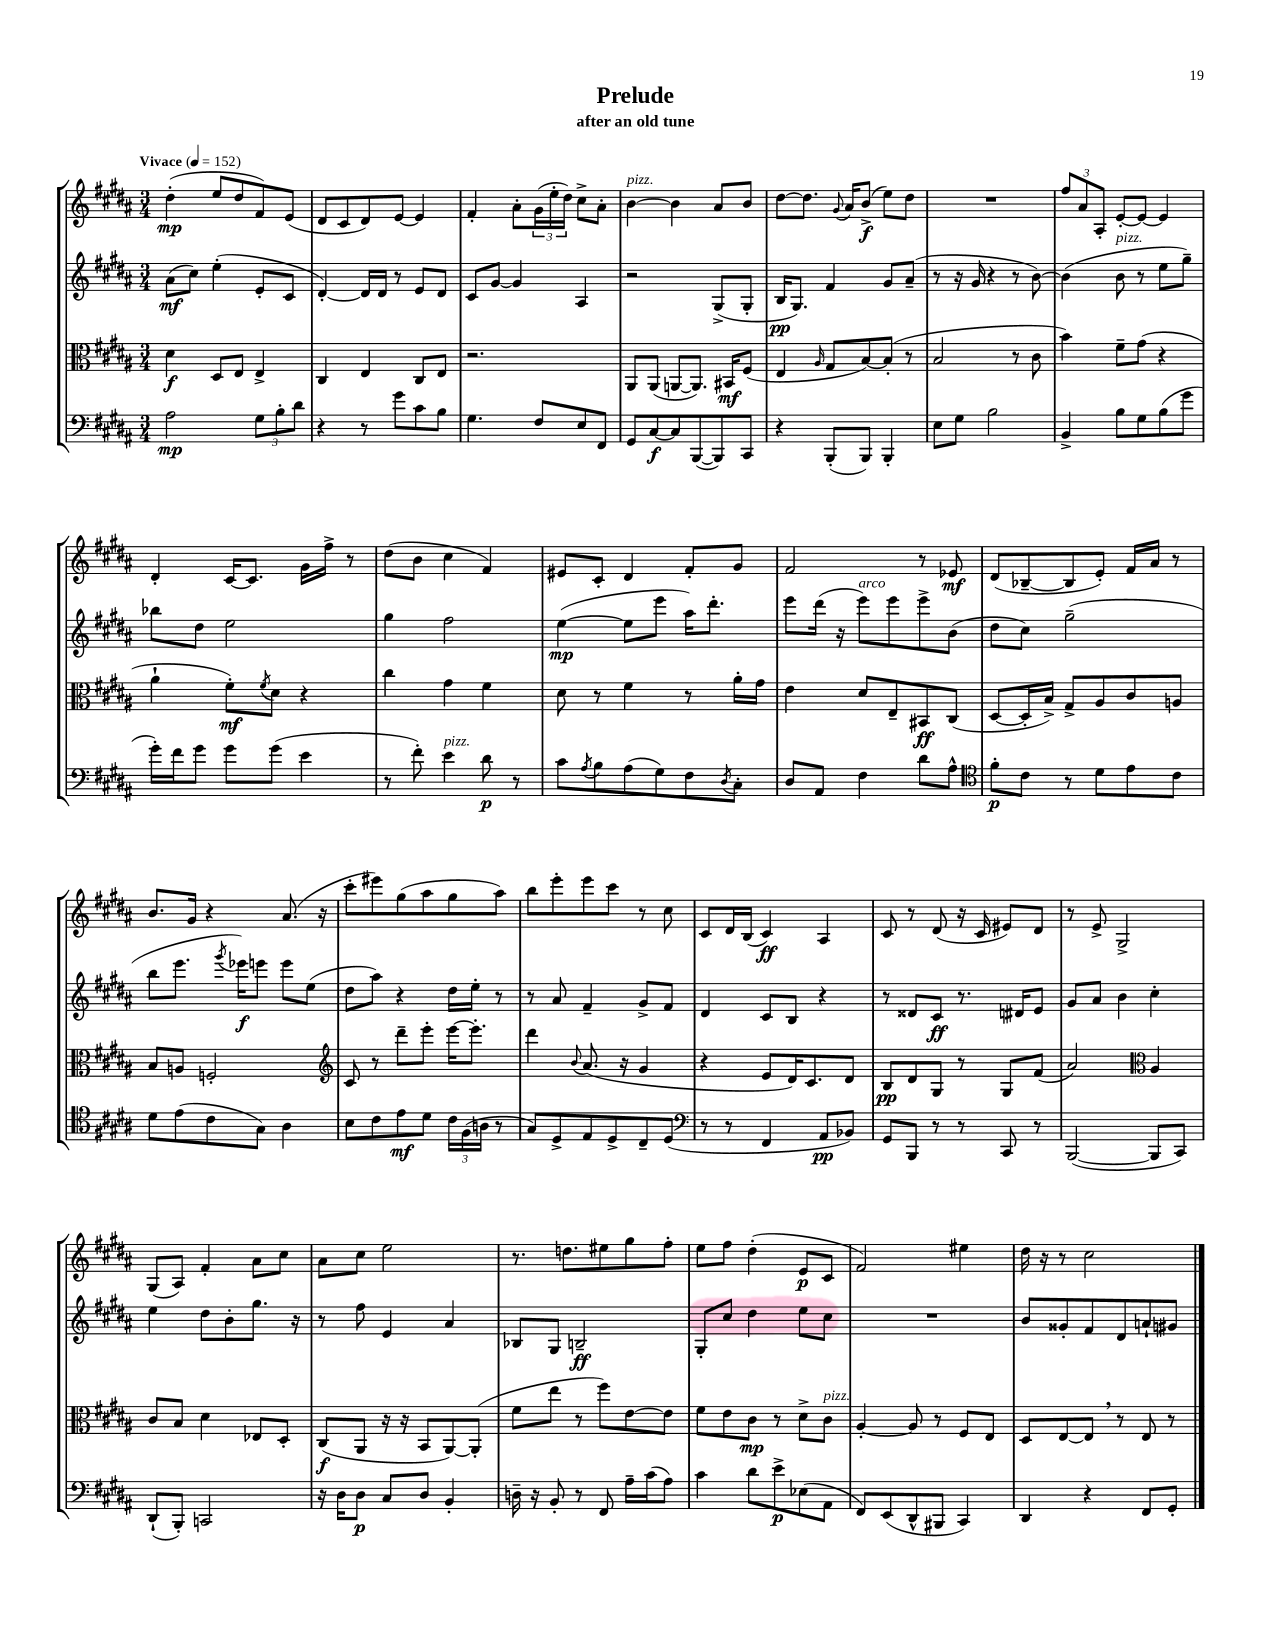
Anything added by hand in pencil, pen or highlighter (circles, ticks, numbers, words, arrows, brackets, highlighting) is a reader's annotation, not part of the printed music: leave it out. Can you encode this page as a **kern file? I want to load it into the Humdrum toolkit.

**kern	**dynam	**kern	**dynam	**kern	**dynam	**kern	**dynam
*part4	*part4	*part3	*part3	*part2	*part2	*part1	*part1
*staff4	*staff4	*staff3	*staff3	*staff2	*staff2	*staff1	*staff1
*clefF4	*	*clefC3	*	*clefG2	*	*clefG2	*
*k[f#c#g#d#a#]	*	*k[f#c#g#d#a#]	*	*k[f#c#g#d#a#]	*	*k[f#c#g#d#a#]	*
*M3/4	*	*M3/4	*	*M3/4	*	*M3/4	*
*MM152	*	*MM152	*	*MM152	*	*MM152	*
=1	=1	=1	=1	=1	=1	=1	=1
!	!	!	!	!	!	!LO:TX:a:B:t=Vivace	!
2A#\	mp	4d#\	f	(8a#\L	mf	(4dd#'\	mp
.	.	.	.	8cc#\J)	.	.	.
.	.	8D#/L	.	(4ee'\	.	8ee/L	.
.	.	8E/J	.	.	.	8dd#/	.
12G#\L	.	4E^/	.	8e'/L	.	8f#/)	.
12B'\	.	.	.	.	.	.	.
.	.	.	.	8c#/J	.	(8e/J	.
12d#\J	.	.	.	.	.	.	.
=2	=2	=2	=2	=2	=2	=2	=2
4r	.	4C#/	.	[4d#'/)	.	8d#/L	.
.	.	.	.	.	.	8c#/	.
8r	.	4E/	.	16d#/LL]	.	8d#/)	.
.	.	.	.	16d#/JJ	.	.	.
8g#\L	.	.	.	8r	.	[8e/J	.
8c#\	.	8C#/L	.	8e/L	.	4e/]	.
8B\J	.	8E/J	.	8d#/J	.	.	.
=3	=3	=3	=3	=3	=3	=3	=3
4.G#\	.	2.r	.	8c#/L	.	4f#'/	.
.	.	.	.	[8g#/J	.	.	.
.	.	.	.	4g#/]	.	8a#'\L	.
8F#/L	.	.	.	.	.	(24g#\L	.
.	.	.	.	.	.	24ee'\	.
.	.	.	.	.	.	24dd#\JJ)	.
8E/	.	.	.	4A#/	.	8cc#^\L	.
8FF#/J	.	.	.	.	.	8a#'\J	.
=4	=4	=4	=4	=4	=4	=4	=4
!	!	!	!	!	!	!LO:TX:a:i:t=pizz.	!
8GG#/L	.	8AA#/L	.	2r	.	[4b\	.
[8C#/	f	(8AA#/J	.	.	.	.	.
8C#/]	.	[8AAn/L	.	.	.	4b\]	.
([8BBB/	.	8.AA/J])	.	.	.	.	.
8BBB/])	.	.	.	(8G#^/L	.	8a#/L	.
.	.	16BB#X/KL	mf	.	.	.	.
8CC#/J	.	(8F#/J	.	8G#'/J	.	8b/J	.
=5	=5	=5	=5	=5	=5	=5	=5
4r	.	4E/	.	16B/KL	pp	[8dd#\L	.
.	.	.	.	8.G#/J)	.	.	.
.	.	.	.	.	.	8.dd#\J]	.
.	.	16qqA#/	.	.	.	.	.
(8BBB'/L	.	8G#/L	.	4f#/	.	.	.
.	.	.	.	.	.	8qqg#/	.
.	.	.	.	.	.	16a#/KL	.
8BBB/J)	.	[8B/)	.	.	.	(8b^/J	f
4BBB'/	.	(8B'/J]	.	8g#/L	.	8ee\L)	.
.	.	8r	.	(8a#~/J	.	8dd#\J	.
=6	=6	=6	=6	=6	=6	=6	=6
8E\L	.	2B/	.	8r	.	2.r	.
8G#\J	.	.	.	16r	.	.	.
.	.	.	.	16g#/	.	.	.
2B\	.	.	.	4r	.	.	.
.	.	8r	.	8r	.	.	.
.	.	8c#\	.	[8b\)	.	.	.
=7	=7	=7	=7	=7	=7	=7	=7
4BB^/	.	4b\)	.	(4b\]	.	12ff#/L	.
.	.	.	.	.	.	12a#/	.
.	.	.	.	.	.	12A#'/J	.
!	!	!	!	!LO:TX:a:i:t=pizz.	!	!	!
8B\L	.	8f#~\L	.	8b\	.	[8e'/L	.
8G#\	.	(8g#\J	.	8r	.	8e/J_	.
(8B\	.	4r	.	8ee\L	.	4e/]	.
8g#\J	.	.	.	8gg#~\J)	.	.	.
!!LO:LB:g=z
=8	=8	=8	=8	=8	=8	=8	=8
16g#'\LL)	.	4a#`\	.	8bb-X\L	.	4d#'/	.
16f#\J	.	.	.	.	.	.	.
8g#\J	.	.	.	8dd#\J	.	.	.
8g#\L	.	8f#'\L)	mf	2ee\	.	[16c#/KL	.
.	.	.	.	.	.	8.c#/J]	.
.	.	8qf#/	.	.	.	.	.
(8g#\J	.	8d#\J	.	.	.	.	.
4e\	.	4r	.	.	.	16g#\LL	.
.	.	.	.	.	.	16ff#^\JJ	.
.	.	.	.	.	.	8r	.
=9	=9	=9	=9	=9	=9	=9	=9
8r	.	4cc#\	.	4gg#\	.	(8dd#\L	.
8f#'\)	.	.	.	.	.	8b\J	.
!LO:TX:a:i:t=pizz.	!	!	!	!	!	!	!
4e\	.	4g#\	.	2ff#\	.	4cc#\	.
8d#\	p	4f#\	.	.	.	4f#/)	.
8r	.	.	.	.	.	.	.
=10	=10	=10	=10	=10	=10	=10	=10
8c#\L	.	8d#\	.	([4ee\	mp	8e#X/L	.
8qA#/	.	.	.	.	.	.	.
8B\	.	8r	.	.	.	8c#'/J	.
(8A#\	.	4f#\	.	8ee\L]	.	4d#/	.
8G#\)	.	.	.	8eee\J	.	.	.
8F#\	.	8r	.	16aa#\KL)	.	8f#'/L	.
.	.	.	.	8.ddd#'\J	.	.	.
8qD#/	.	.	.	.	.	.	.
8C#'\J	.	16a#'\LL	.	.	.	8g#/J	.
.	.	16g#\JJ	.	.	.	.	.
=11	=11	=11	=11	=11	=11	=11	=11
8D#/L	.	4e\	.	8eee\L	.	2f#/	.
8AA#/J	.	.	.	(16ddd#\Jk	.	.	.
.	.	.	.	16r	.	.	.
!	!	!	!	!LO:TX:a:i:t=arco	!	!	!
4F#\	.	8d#/L	.	8eee\L)	.	.	.
.	.	8E~/	.	8eee\	.	.	.
8d#\L	.	8BB#X/	ff	8eee^\	.	8r	.
8A#^^\J	.	(8C#/J	.	(8b\J	.	8e-X/	mf
=12	=12	=12	=12	=12	=12	=12	=12
*clefC4	*	*	*	*	*	*	*
8f#'\L	p	[8D#/L	.	8dd#\L	.	(8d#/L	.
8c#\J	.	16D#'/L]	.	8cc#\J)	.	[8B-X~/	.
.	.	16B^/JJ)	.	.	.	.	.
8r	.	8G#^/L	.	(2gg#~\	.	8B-/]	.
8d#\L	.	8A#/	.	.	.	8e'/J)	.
8e\	.	8c#/	.	.	.	16f#/LL	.
.	.	.	.	.	.	16a#/JJ	.
8c#\J	.	8An/J	.	.	.	8r	.
!!LO:LB:g=z
=13	=13	=13	=13	=13	=13	=13	=13
8d#\L	.	8B/L	.	8bb\L	.	8.b/L	.
(8e\	.	8An/J	.	8.eee\J	.	.	.
.	.	.	.	.	.	16g#/Jk	.
8c#\	.	2Fn'/	.	.	.	4r	.
.	.	.	.	8qggg#/	.	.	.
.	.	.	.	16eee-X\KL)	f	.	.
8G#\J)	.	.	.	8eeen\J	.	.	.
4A#\	.	.	.	8eee\L	.	(8.a#/	.
.	.	.	.	(8ee\J	.	.	.
.	.	.	.	.	.	16r	.
=14	=14	=14	=14	=14	=14	=14	=14
*	*	*clefG2	*	*	*	*	*
8B\L	.	8c#/	.	8dd#\L	.	8ccc#'\L	.
8c#\	.	8r	.	8aa#\J)	.	8eee#X\)	.
8e\	mf	8ddd#~\L	.	4r	.	(8gg#\	.
8d#\J	.	8eee'\J	.	.	.	8aa#\	.
24c#\LL	.	[16eee\KL	.	16dd#\LL	.	8gg#\	.
(24F#\	.	.	.	.	.	.	.
.	.	8.eee'\J]	.	16ee'\JJ	.	.	.
24An\JJ	.	.	.	.	.	.	.
8r	.	.	.	8r	.	8aa#\J)	.
=15	=15	=15	=15	=15	=15	=15	=15
8G#/L)	.	4ddd#\	.	8r	.	8bb\L	.
8D#^/	.	.	.	8a#/	.	8eee'\	.
.	.	8qqb/	.	.	.	.	.
8E/	.	(8.a#/	.	4f#~/	.	8eee\	.
8D#^/	.	.	.	.	.	8ccc#\J	.
.	.	16r	.	.	.	.	.
8C#~/	.	4g#/	.	8g#^/L	.	8r	.
(8D#/J	.	.	.	8f#/J	.	8cc#\	.
=16	=16	=16	=16	=16	=16	=16	=16
*clefF4	*	*	*	*	*	*	*
8r	.	4r	.	4d#/	.	8c#/L	.
8r	.	.	.	.	.	16d#/L	.
.	.	.	.	.	.	(16B/JJ	.
4FF#/	.	8e/L	.	8c#/L	.	4c#/)	ff
.	.	16d#/K)	.	8B/J	.	.	.
.	.	8.c#/	.	.	.	.	.
8AA#/L	pp	.	.	4r	.	4A#/	.
8BB-X/J)	.	8d#/J	.	.	.	.	.
=17	=17	=17	=17	=17	=17	=17	=17
8GG#/L	.	8B/L	pp	8r	.	8c#/	.
8BBB/J	.	8d#/	.	8d##X/L	.	8r	.
8r	.	8G#/J	.	8c#/J	ff	(8d#/	.
8r	.	8r	.	8.r	.	16r	.
.	.	.	.	.	.	16c#/	.
8CC#/	.	8G#/L	.	.	.	8e#X/L)	.
.	.	.	.	16d#X/KL	.	.	.
8r	.	(8f#/J	.	8e/J	.	8d#/J	.
=18	=18	=18	=18	=18	=18	=18	=18
([2BBB/	.	2a#/)	.	8g#/L	.	8r	.
.	.	.	.	8a#/J	.	8e^/	.
.	.	.	.	4b\	.	2G#^/	.
*	*	*clefC3	*	*	*	*	*
8BBB/L]	.	4A#/	.	4cc#'\	.	.	.
8CC#/J)	.	.	.	.	.	.	.
!!LO:LB:g=z
=19	=19	=19	=19	=19	=19	=19	=19
(8DD#`/L	.	8c#/L	.	4ee\	.	(8G#/L	.
8BBB'/J)	.	8B/J	.	.	.	8A#/J)	.
2CCn/	.	4d#\	.	8dd#\L	.	4f#'/	.
.	.	.	.	8b'\	.	.	.
.	.	8E-X/L	.	8.gg#\J	.	8a#\L	.
.	.	8D#'/J	.	.	.	8cc#\J	.
.	.	.	.	16r	.	.	.
=20	=20	=20	=20	=20	=20	=20	=20
16r	.	(8C#/L	f	8r	.	8a#\L	.
16D#\KL	.	.	.	.	.	.	.
8D#\J	p	8AA#/J	.	8ff#\	.	8cc#\J	.
8C#/L	.	16r	.	4e/	.	2ee\	.
.	.	16r	.	.	.	.	.
8D#/J	.	8BB/L	.	.	.	.	.
4BB'/	.	[8AA#/)	.	4a#/	.	.	.
.	.	(8AA#'/J]	.	.	.	.	.
=21	=21	=21	=21	=21	=21	=21	=21
16Dn~\	.	8f#\L	.	8B-X/L	.	8.r	.
16r	.	.	.	.	.	.	.
8BB'/	.	8ee\J	.	8G#/J	.	.	.
.	.	.	.	.	.	8.ddn\L	.
8r	.	8r	.	2Bn~/	ff	.	.
8FF#/	.	8ff#\L)	.	.	.	8ee#X\	.
16A#~\LL	.	[8e\	.	.	.	8gg#\	.
(16c#\J	.	.	.	.	.	.	.
8A#\J)	.	8e\J]	.	.	.	8ff#'\J	.
=22	=22	=22	=22	=22	=22	=22	=22
4c#\	.	8f#\L	.	8G#'/L	.	8ee\L	.
.	.	8e\	.	8cc#/J	.	8ff#\J	.
8d#\L	.	8c#\J	mp	4dd#\	.	(4dd#'\	.
8e^\	p	8r	.	.	.	.	.
(8E-X\	.	8d#^\L	.	8ee\L	.	8e/L	p
!	!	!LO:TX:a:i:t=pizz.	!	!	!	!	!
8AA#\J	.	8c#\J	.	8cc#\J	.	8c#/J	.
=23	=23	=23	=23	=23	=23	=23	=23
8FF#/L)	.	[4A#'/	.	2.r	.	2f#/)	.
(8EE/	.	.	.	.	.	.	.
8DD#^^/	.	8A#/]	.	.	.	.	.
8BBB#X/J	.	8r	.	.	.	.	.
4CC#/)	.	8F#/L	.	.	.	4ee#X\	.
.	.	8E/J	.	.	.	.	.
=24	=24	=24	=24	=24	=24	=24	=24
4DD#/	.	8D#/L	.	8b/L	.	16dd#\	.
.	.	.	.	.	.	16r	.
.	.	[8E/	.	8g##X'/	.	8r	.
4r	.	8E,/J]	.	8f#/	.	2cc#\	.
.	.	8r	.	8d#/	.	.	.
8FF#/L	.	8E/	.	8an`/	.	.	.
8GG#'/J	.	8r	.	8g#X/J	.	.	.
==	==	==	==	==	==	==	==
*-	*-	*-	*-	*-	*-	*-	*-
